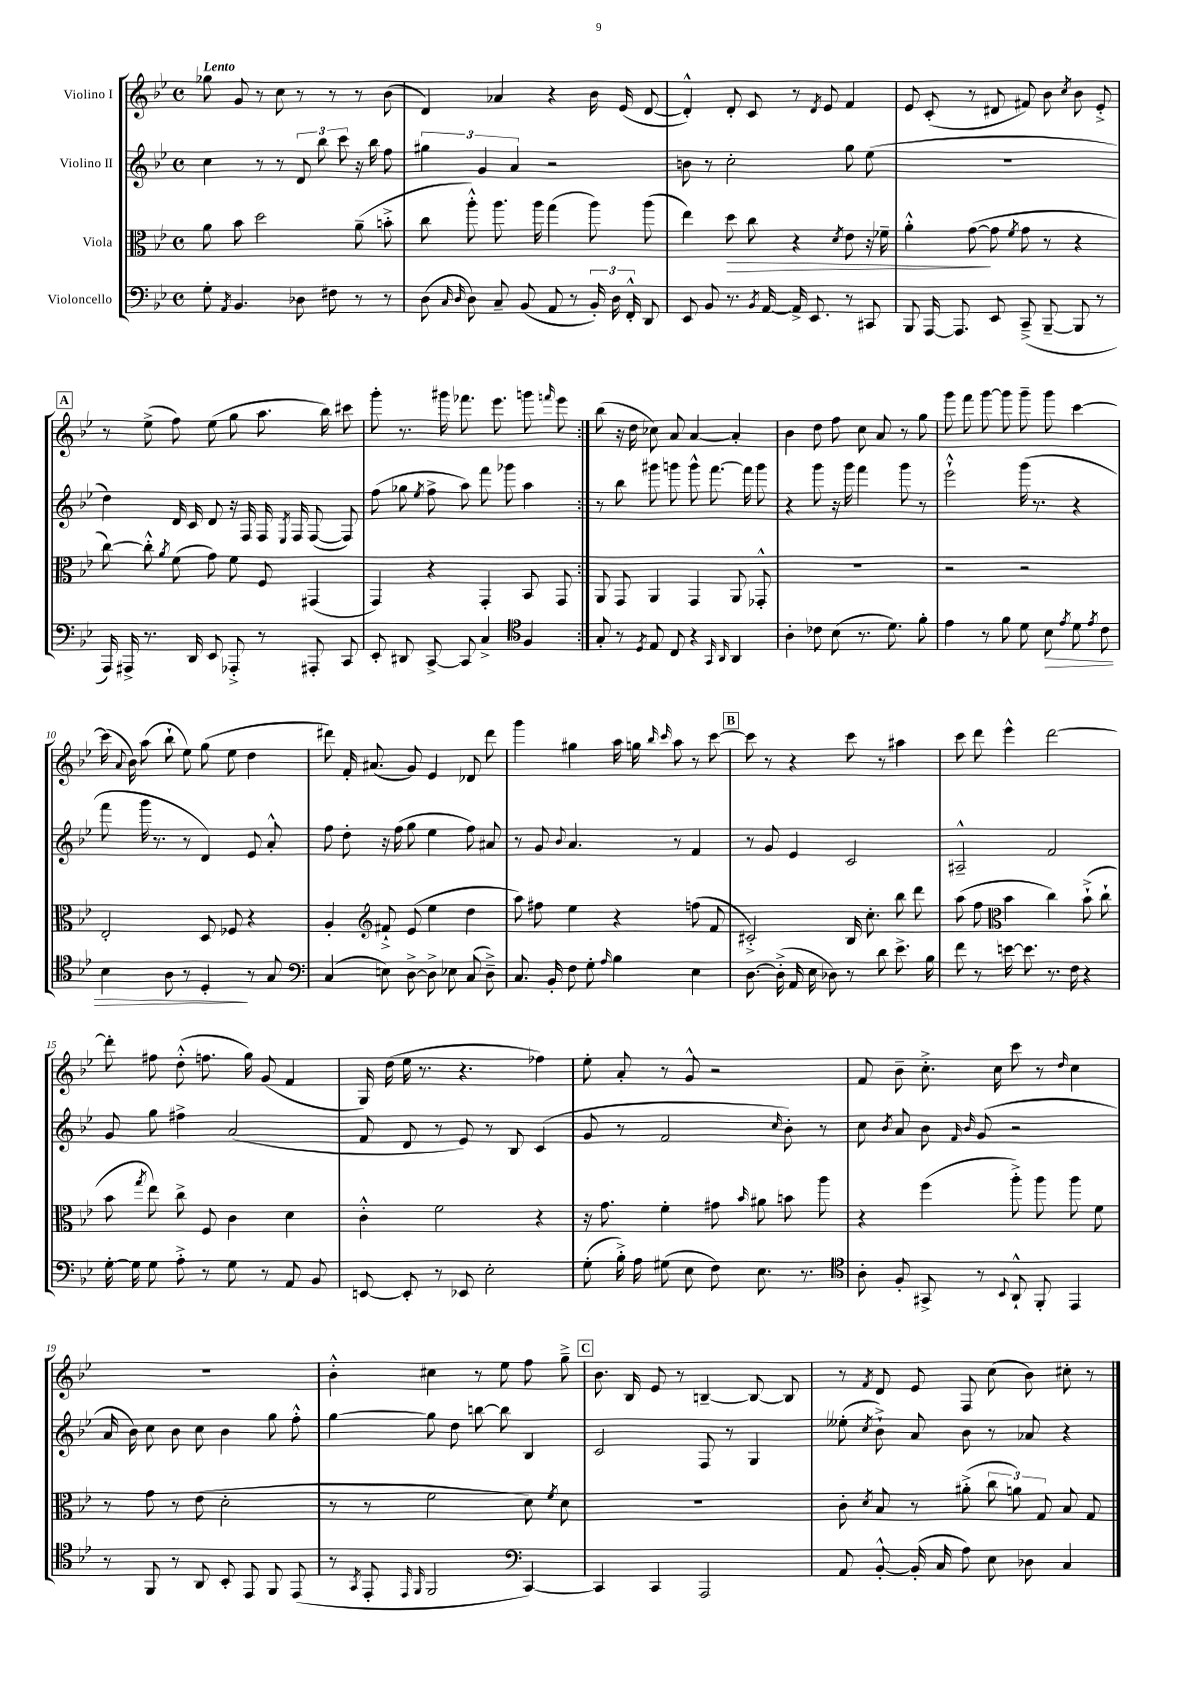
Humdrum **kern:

**kern	**kern	**kern	**kern
*staff4	*staff3	*staff2	*staff1
*clefF4	*clefC3	*clefG2	*clefG2
*k[b-e-]	*k[b-e-]	*k[b-e-]	*k[b-e-]
*M4/4	*M4/4	*M4/4	*M4/4
*met(c)	*met(c)	*met(c)	*met(c)
8G'	8a	4cc	8gg-
8qAA	.	.	.
4.BB-	8b-	.	8g
.	2dd	8r	8r
.	.	8r	8cc
8D-	.	12d	8r
.	.	12bb-	.
8F#	.	.	8r
.	.	12ccc	.
8r	(8a~	16r	8r
.	.	16bb-	.
8r	8b'^	8ff	(8b-
=	=	=	=
(8D	8cc	6gg#	4d)
16qqC	.	.	.
16qqD	.	.	.
8D)	8aa'^^)	.	.
.	.	6g	.
8C~	8.aa	.	4a-
.	.	6a	.
(8BB-	.	.	.
.	16aa	.	.
8AA	(4gg	2r	4r
8r	.	.	.
24BB-')	8aa)	.	16b-
24D	.	.	.
.	.	.	(16e-
24FF'^^	.	.	.
8DD	(8aa	.	[8d
=	=	=	=
8EE-	4ee-)	8b	4d'^^])
8BB-	.	8r	.
8.r	8dd	2cc'	8d'
.	8cc	.	8c
8qBB-	.	.	.
[16AA	.	.	.
16AA^]	4r	.	8r
8.EE-	.	.	.
.	.	.	8qd
.	.	.	8e-
.	8qd	.	.
8r	8e-	8gg	4f
8CC#	16r	(8ee-	.
.	16f-~	.	.
=	=	=	=
8BBB-	4a'^^	1r	8e-
[16AAA	.	.	(8c'
8.AAA]	.	.	.
.	([8g	.	8r
8EE-	8g]	.	8d#
.	8qf	.	.
(8CC~^	8g	.	8f#)
[8BBB-~	8r	.	8b-
.	.	.	8qcc
8BBB-]	4r	.	8b-
8r	.	.	8e-'^
=	=	=	=
16AAA)	[8cc)	4dd)	8r
16AAA#^	.	.	.
8.r	8cc'^^]	.	(8ee-^
.	8qa	.	.
.	(8f	16d	8ff)
16DD	.	16c	.
8EE-	8g)	8d	(8ee-
8AAA-'^	8f	16r	8gg
.	.	16F	.
8r	8F	16F	8.aa
.	.	8qE-	.
.	.	16F	.
8AAA#'	(4GG#	([8F	.
.	.	.	16bb-)
8CC	.	8F])	8ccc#
=	=	=	=
8EE-'	4GG)	(8ff	8ggg'
8DD#	.	8gg-	8.r
.	.	8qee-	.
[8CC^	4r	8ff^	.
.	.	.	16ggg#
8CC]	.	8aa)	8.fff-
4C^	4GG'	8fff	.
.	.	.	8.eee-
.	.	8ggg-	.
*clefC4	*	*	*
4F	8BB-	4aa	8ggg
.	.	.	16qqfff
.	8GG	.	8eee-
=:|!	=:|!	=:|!	=:|!
8G'	8AA	8r	(8bb-
8r	8GG	8bb-	16r
.	.	.	16dd
8qD	.	.	.
8E-	4AA	8ggg#	8cc-)
8C	.	8ggg	8a
4r	4GG	8ggg^^	[4a
.	.	[8.fff	.
16qqGG	.	.	.
16qqAA	.	.	.
4AA	8AA	.	4a']
.	.	16fff]	.
.	8GG-'^^	8ggg	.
=	=	=	=
4A'	1r	4r	4b-
8c-	.	8ggg	8dd
(8B-	.	16r	8ff
.	.	16ggg	.
8.r	.	4fff	8cc
.	.	.	8a
8.d)	.	.	.
.	.	8ggg	8r
8f'	.	8r	8gg
=	=	=	=
4e-	2r	2eee-`^^	8ggg
.	.	.	8fff
8r	.	.	[8ggg
8f	.	.	8ggg]
8d	2r	(16ggg	8ggg~
.	.	8.r	.
8B-	.	.	8ggg
8qe-	.	.	.
8d	.	4r	[4ccc
8qe-	.	.	.
8c	.	.	.
=	=	=	=
4B-	2E-'	8fff	(16ccc]
.	.	.	8qqa
.	.	.	16b-)
.	.	16ggg	(8aa
.	.	8.r	.
8A	.	.	8bb-`
8r	.	8r	8ee-)
4D'	8D	4d)	(8gg
.	8F-	.	8ee-
8r	4r	8e-	4dd
8G	.	8a'^^	.
=	=	=	=
*clefF4	*	*	*
(4C	4A'	8ff	8ddd#)
.	.	8dd'	16f'
.	.	.	(8.a#
*	*clefG2	*	*
8E)	8f#`^	16r	.
.	.	(16ff	.
[8D^	(8e-	8gg	8g)
8D^]	4ee-	4ee-	4e-
8E-	.	.	.
(8C	4dd	8ff)	8d-
8D~^)	.	8a#	8ddd#
=	=	=	=
8.C	8aa)	8r	4ggg
.	8ff#	8g	.
16BB-'	.	.	.
.	.	8qqb-	.
8F	4ee-	4.a	4gg#
8G'	.	.	.
16qqA	.	.	.
4B-	4r	.	16aa
.	.	.	16gg
.	.	.	16qqbb-
.	.	.	16qqccc
.	.	8r	8aa
4E-	(8ff	4f	8r
.	8f	.	[8ccc
=	=	=	=
[8.D	2c#'^)	8r	8ccc]
.	.	8g	8r
(16D'^]	.	.	.
16AA	.	4e-	4r
16E-	.	.	.
8D-)	.	.	.
8r	16B-	2c	8ccc
.	8.cc'	.	.
8d	.	.	8r
8.e-^	8bb-	.	4aa#
.	8ddd	.	.
16B-	.	.	.
=	=	=	=
8f	(8aa	2A#~^^	8ccc
8r	8ff	.	8ddd
*	*clefC3	*	*
[16e	4b-	.	4eee-^^
8.e]	.	.	.
8.r	4cc)	2f	[2ddd
16F	.	.	.
4r	(8b-`^	.	.
.	8cc`	.	.
=	=	=	=
[16G'	8b-	8g	8ddd']
16G]	.	.	.
.	8qgg	.	.
8G	8ee-)	8gg	8ff#
8A'^	8cc^	4ff#^	(8dd'^^
8r	8F	.	8.ff
8G	4c	(2a	.
.	.	.	16gg)
8r	.	.	(8g
8AA	4d	.	4f
8BB-	.	.	.
=	=	=	=
[8EE	4c'^^	8f	16G)
.	.	.	(16dd
8EE']	.	8d	16ee-
.	.	.	8.r
8r	2f	8r	.
8EE-	.	8e-)	4.r
2E-'	.	8r	.
.	.	8B-	.
.	4r	(4c	4ff-)
=	=	=	=
(8G'	16r	8g	8ee-'
.	8.g	.	.
16B-'^)	.	8r	8a'
16A	.	.	.
(8G#	4f'	2f	8r
8E-	.	.	8g^^
8F)	8g#	.	2r
.	16qqb-	.	.
8.E-	8a#	.	.
.	.	16qqcc	.
.	8b	8b-')	.
8.r	.	.	.
.	8aa	8r	.
=	=	=	=
*clefC4	*	*	*
8A'	4r	8cc	8f
.	.	8qb-	.
8F'	.	8a	8b-~
8GG#^	(4ff	8b-	8.cc'^
.	.	16qqf	.
.	.	16qqb-	.
8r	.	(8g	.
.	.	.	16cc
8qqBB-	.	.	.
8AA`^^	8aa'^)	2r	8ccc
8FF'	8aa	.	8r
.	.	.	16qqdd
4EE-	8aa	.	4cc
.	8f	.	.
=	=	=	=
8r	8r	16a	1r
.	.	16b-)	.
8FF	8g	8cc	.
8r	8r	8b-	.
8AA	(8e-	8cc	.
8BB-'	2d'	4b-	.
8EE-	.	.	.
8FF	.	8gg	.
(8EE-	.	8ff'^^	.
=	=	=	=
8r	8r	[4gg	4b-'^^
8qGG	.	.	.
8EE-'	8r	.	.
16qqEE-	.	.	.
16qqFF	.	.	.
2FF	2f	8gg]	4cc#
.	.	8dd	.
.	.	[8bb	8r
.	.	8bb]	8ee-
*clefF4	*	*	*
[4CC)	8d)	4B-	8ff
.	8qf	.	.
.	8d	.	8gg~^
=	=	=	=
4CC]	1r	2c	8.b-
.	.	.	16B-
4CC	.	.	8e-
.	.	.	8r
2AAA	.	8F	[4B~
.	.	8r	.
.	.	4G	8B_
.	.	.	8B]
=	=	=	=
8AA	8c'	(8ee--'	8r
.	8qd	8qcc	8qf
[8BB-'^^	8B-	8b-`^)	8d
(16BB-']	8r	8a	8e-
16C	.	.	.
8A)	(8a#'^	8b-	8F
8E-	12cc	8r	(8cc
.	12a)	.	.
8D-	.	8a-	8b-)
.	12G	.	.
4C	8B-	4r	8cc#'
.	8G	.	8r
==	==	==	==
*-	*-	*-	*-
